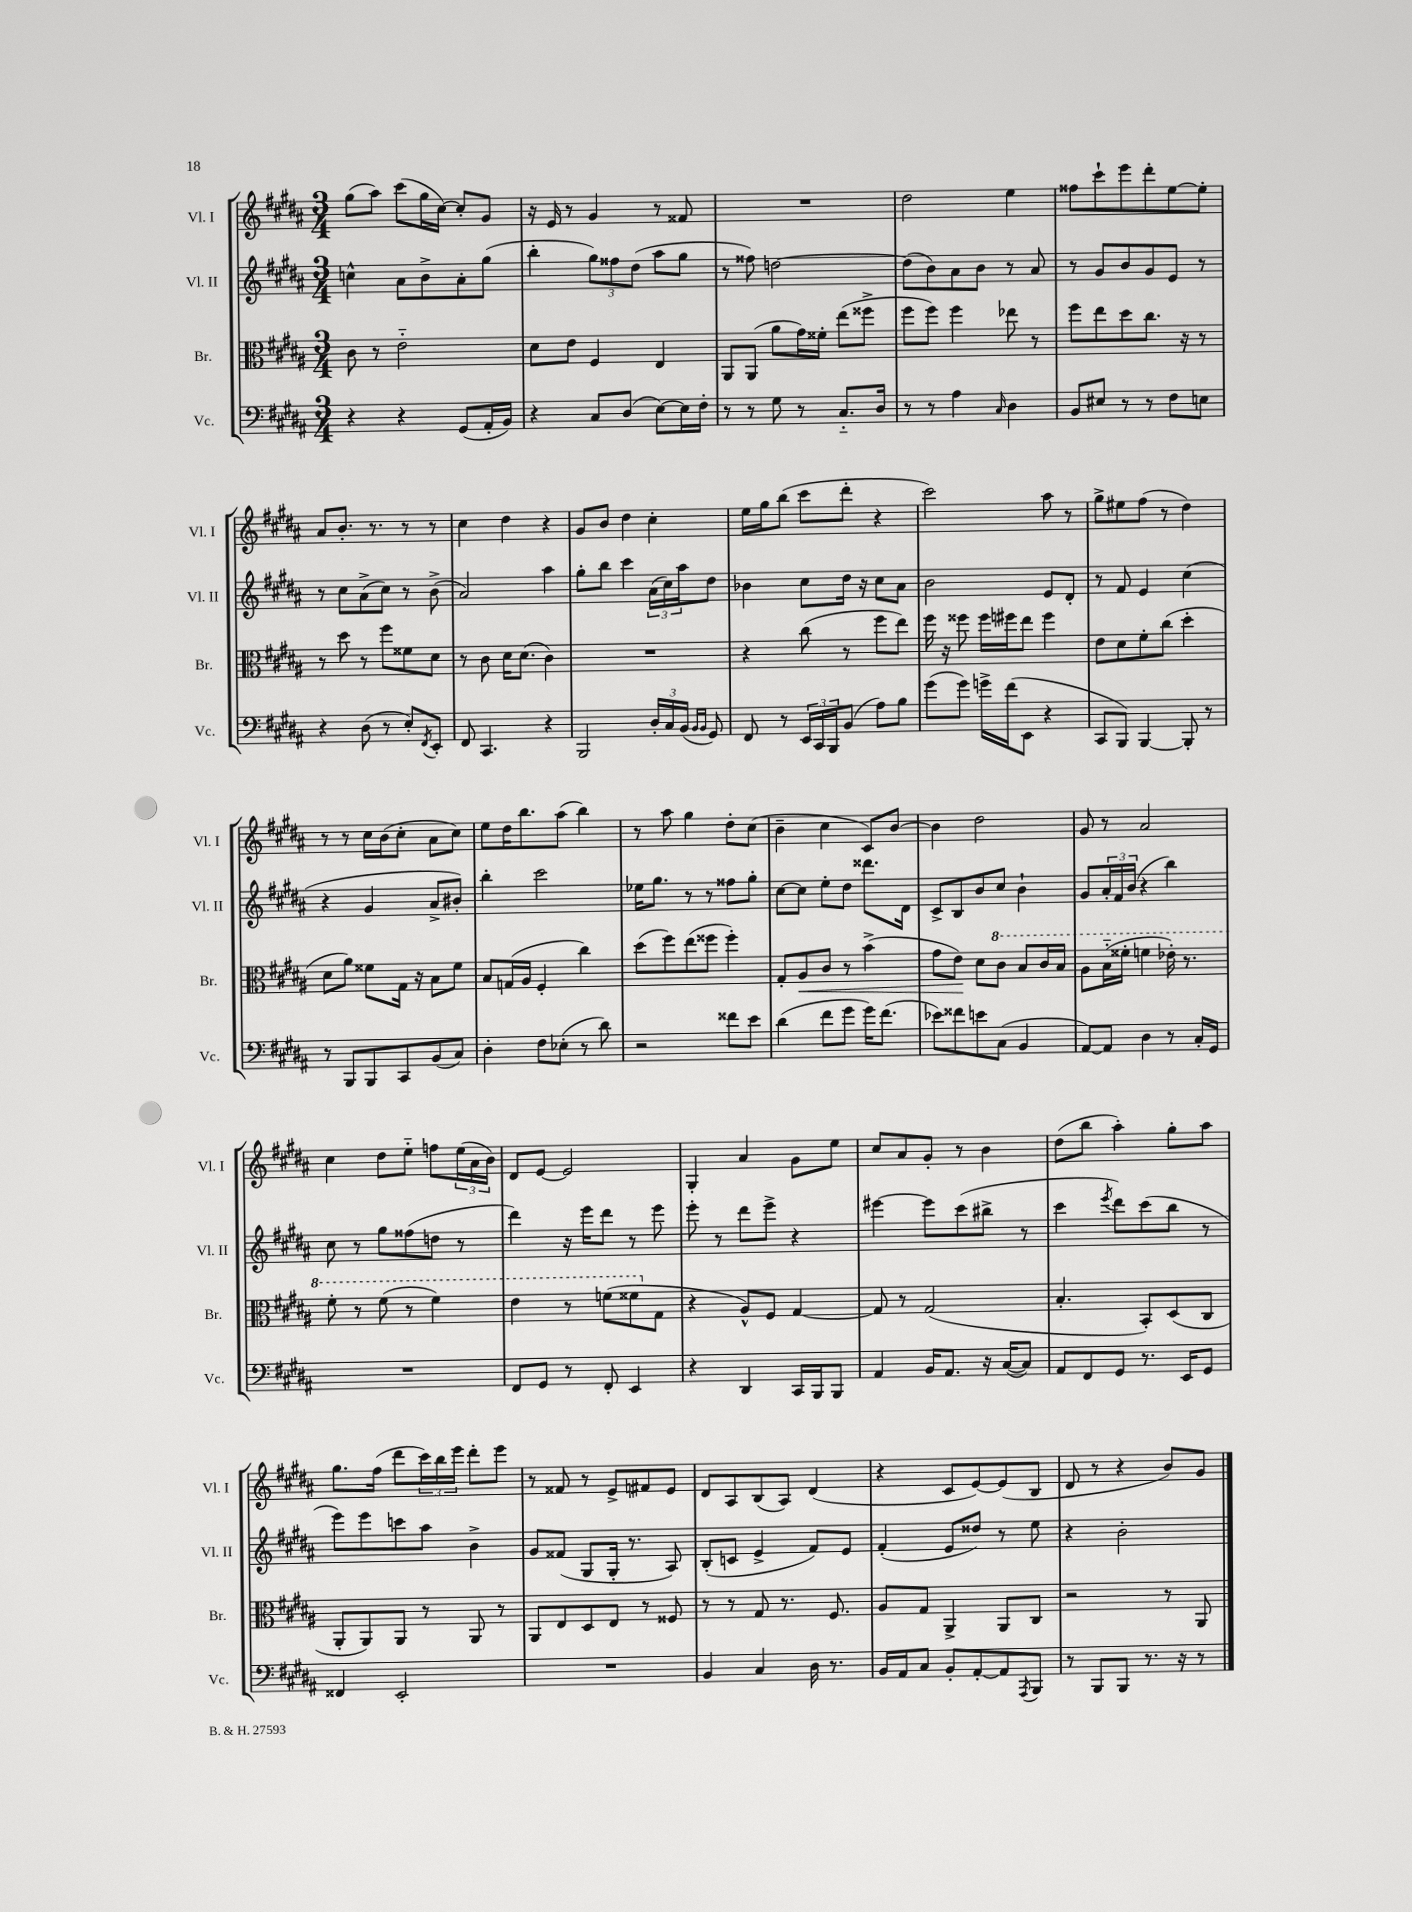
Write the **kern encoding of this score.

**kern	**kern	**kern	**kern
*staff4	*staff3	*staff2	*staff1
*clefF4	*clefC3	*clefG2	*clefG2
*k[f#c#g#d#a#]	*k[f#c#g#d#a#]	*k[f#c#g#d#a#]	*k[f#c#g#d#a#]
*M3/4	*M3/4	*M3/4	*M3/4
4r	8c#\	4cc^^\	(8gg#\L
.	8r	.	8aa#\J)
4r	2e'~\	8a#\L	(8ccc#\L
.	.	8b^\	16gg#\L
.	.	.	[16cc#\JJ)
(8GG#/L	.	8a#'\	8cc#'/]L
16AA#'/L	.	(8gg#\J	8g#/J
16BB/JJ)	.	.	.
=	=	=	=
4r	8d#\L	4bb'\	16r
.	.	.	16e/
.	8e\J	.	8r
8C#/L	4F#/	12gg#\L)	4g#/
.	.	12ff##\	.
(8D#/J	.	.	.
.	.	(12dd#\J	.
[8E\L)	4E/	8aa#\L	8r
16E\]L	.	8gg#\J	8f##/
16F#'\JJ	.	.	.
=	=	=	=
8r	8AA#/L	8r	2.r
8r	(8AA#/J	8ff##\)	.
8G#\	8a#\L	[2dd\	.
8r	16g#\L)	.	.
.	16f##'\JJ	.	.
8.C#'~/L	(8ee\L	.	.
.	8ff##^\J	.	.
16D#/Jk	.	.	.
=	=	=	=
8r	8ff#\L	(8dd\]L	2dd#\
8r	8ff#\J)	8b\)	.
4A#\	4ff#\	8a#\	.
.	.	8b\J	.
16qqC#/	.	.	.
4D#\	8ee-\	8r	4ee\
.	8r	8a#/	.
=	=	=	=
8BB/L	8ff#\L	8r	8ff##\L
8E#/J	8ee\	8g#/L	8ccc#`\
8r	8dd#\	8b/	8eee\
8r	8.cc#\J	8g#/	8ddd#'\
8F#\L	.	8e/J	[8ee\
.	16r	.	.
8E\J	8r	8r	8ee'\]J
=	=	=	=
4r	8r	8r	8a#/L
.	8dd#\	8cc#\L	8.b'/J
(8D#\	8r	(8a#^\	.
.	.	.	8.r
8r	8ff#\L	8cc#\J)	.
8E'/L)	8f##\	8r	8r
8qFF#/	.	.	.
8EE'/J	8d#\J	(8b^\	8r
=	=	=	=
8FF#/	8r	2a#/)	4cc#\
4.CC#/	8c#\	.	.
.	16d#\LK	.	4dd#\
.	(8.d#\J	.	.
4r	4c#\)	4aa#\	4r
=	=	=	=
2BBB/	2.r	8gg#'\L	8g#/L
.	.	8bb\J	8b/J
.	.	4ccc#\	4dd#\
24D#'/LL	.	(24a#\LL	4cc#'\
24C#/	.	24cc#\)	.
(24BB/JJ	.	24aa#\J	.
16qqBB/LL	.	.	.
16qqBB/JJ	.	.	.
8GG#/)	.	8dd#\J	.
=	=	=	=
8FF#/	4r	4b-\	16ee\LL
.	.	.	16gg#\J
8r	.	.	(8bb\J
24EE/LL	(8cc#\	8cc#\L	8ccc#\L
24CC#/	.	.	.
24BBB/J	.	.	.
(8BB/J	8r	16dd#\Jk	8ddd#'\J
.	.	16r	.
8A#\L)	8ff#\L	8cc#\L	4r
8B\J	8ee\J)	8a#\J	.
=	=	=	=
(8g#\L	16ff#\	2b\	2ccc#\)
.	16r	.	.
8g#\J)	8ff##\	.	.
16g^\LL	16ff##\LL	.	.
(16f#\J	16ff#\J	.	.
8EE\J	8ee\J	.	.
4r	4ff#\	8e/L	8aa#\
.	.	8d#'/J	8r
=	=	=	=
8CC#/L	8e\L	8r	8gg#^\L
8BBB/J)	8d#\	8f#/	8ee#\
[4BBB/	8f#'\	4e/	(8ff#\J
.	(8cc#\J	.	8r
8BBB'/]	4dd#'\	(4cc#\	4dd#\)
8r	.	.	.
=	=	=	=
8r	8d#\L	4r	8r
8BBB/L	8a#\J)	.	8r
8BBB/	8f##\L	4g#/	16cc#\LL
.	.	.	(16b\J
8CC#/	16G#\Jk	.	8cc#'\J
.	16r	.	.
(8BB/	8B\L	8a#^/L	8a#\L
8C#/J)	8f##\J	8b#'/J)	8cc#\J)
=	=	=	=
4D#'\	8B/L	4bb'\	8ee\L
.	(16G/L	.	16dd#\K
.	16A#/JJ	.	8.bb\
8F#\L	4F#'/	2ccc#\	.
(8E-'\J	.	.	(8aa#\J
8r	4cc#\)	.	4bb\)
8d#\)	.	.	.
=	=	=	=
2r	(8dd#\L	16ee-\LK	8r
.	.	8.gg#\J	.
.	8ff#\)	.	8aa#\
.	(8ee\	8r	4gg#\
.	8ff##\J	8r	.
8f##\L	4ff##'\)	8ff##\L	8dd#'\L
8e\J	.	8gg#'\J	(8cc#\J
=	=	=	=
(4d#\	8G#'/L	[8cc#\L	4b~\
.	8A#/	8cc#\]J	.
8f#\L	8c#/J	8ee'\L	4cc#\
8g#\J	8r	8dd#\J	.
16g#\LK)	(4b^\	8.ddd##\L	8c#/L)
(8.f#\J	.	.	.
.	.	.	[8b/J
.	.	16d#\Jk	.
=	=	=	=
8e-\L)	8g#\L	8c#^/L	4b\]
8f##\	8e\J)	8B/	.
8e\	8d#\L	8b/	2dd#\
(8C#\J	8cc#\J	8cc#/J	.
4BB/	8b/L	4b`\	.
.	16cc#/L	.	.
.	16b/JJ	.	.
=	=	=	=
[8AA#/L)	8a#\L	8g#/L	8g#/
8AA#/]J	(16b'~\L	24a#'/L	8r
.	.	24f#/	.
.	16ff##'\JJ	.	.
.	.	(24b/JJ	.
4D#\	4ff\	4r	2a#/
8r	16ee-'\)	4bb\)	.
.	8.r	.	.
16C#'/LL	.	.	.
16GG#/JJ	.	.	.
=	=	=	=
2.r	8ff#'\	8cc#\	4cc#\
.	8r	8r	.
.	(8ff#\	8gg#\L	8dd#\L
.	8r	(8ff##\	8ee'~\J
.	4ff#\)	8dd\J	8ff\L
.	.	8r	(24ee\L
.	.	.	24a#\
.	.	.	24b\JJ)
=	=	=	=
8FF#/L	4ee\	4ddd#\)	8d#/L
8GG#/J	.	.	[8e/J
8r	8r	16r	2e/]
.	.	16eee\LK	.
8FF#'/	(8ff\L	8ddd#\J	.
4EE/	8ff##\	8r	.
.	8G#\J	8eee\	.
=	=	=	=
4r	4r	8eee'\	4G#'/
.	.	8r	.
4DD#/	8A#^^/L)	8ddd#\L	4a#/
.	8F#/J	8eee^\J	.
16CC#/LL	[4G#/	4r	8g#\L
16BBB/J	.	.	.
8BBB/J	.	.	8ee\J
=	=	=	=
4AA#/	8G#/]	[4eee#\	8cc#/L
.	8r	.	8a#/
16BB/LK	(2G#/	8eee#\]L	8g#'/J
8.AA#/J	.	.	.
.	.	(8ccc#\	8r
16r	.	8bb#^\J	4b\
([16C#/LK	.	.	.
8C#/]J)	.	8r	.
=	=	=	=
8AA#/L	4.B'/	4ccc#\	(8dd#\L
8FF#/	.	.	8bb\J
.	.	8qeee/	.
8GG#/J	.	8ddd#\L)	4aa#'\)
8.r	8BB'/L)	(8ccc#\	.
.	(8D#/	8bb\J	8gg#'\L
16EE/LK	.	.	.
8GG#/J	8C#/J	8r	8aa#\J
=	=	=	=
4FF##/	8AA#'/L	8eee\L)	8.gg#\L
.	8AA#/)	8eee\	.
.	.	.	(16ff#\Jk
2EE'/	8AA#/J	8ccc\	8ddd#\L
.	8r	8aa#\J	24ccc#\L)
.	.	.	24bb\
.	.	.	24eee\JJ
.	8AA#/	4b^\	8ddd#'\L
.	8r	.	8eee\J
=	=	=	=
2.r	8AA#/L	8g#/L	8r
.	8E/	(8f##/J	8f##/
.	8D#/	8G#/L	8r
.	8E/J	16G#'/Jk	8e^/L
.	.	8.r	.
.	8r	.	8f#/
.	8F##/	8A#/)	8e/J
=	=	=	=
4BB/	8r	(8B'/L	8d#/L
.	8r	8c/J	8A#/
4C#/	8G#/	4e^/	(8B/
.	8.r	.	8A#/J)
16D#\	.	8f#/L)	(4d#/
8.r	8.F#/	.	.
.	.	8e/J	.
=	=	=	=
16BB/LL	8A#/L	(4f#'/	4r
16AA#/J	.	.	.
8C#/J	8G#/J	.	.
8BB'/L	4AA#^/	8e/L	8c#/L
[8AA#'/	.	8dd##/J)	[8e/)
8AA#/]	8AA#/L	8r	(8e/]
8qAAA#/	.	.	.
8BBB/J	8C#/J	8ee\	8B/J
=	=	=	=
8r	2r	4r	8d#/
8BBB/L	.	.	8r
8BBB/J	.	2b'\	4r
8.r	.	.	.
.	8r	.	8b/L)
16r	.	.	.
8r	8AA#/	.	8g#/J
==	==	==	==
*-	*-	*-	*-
